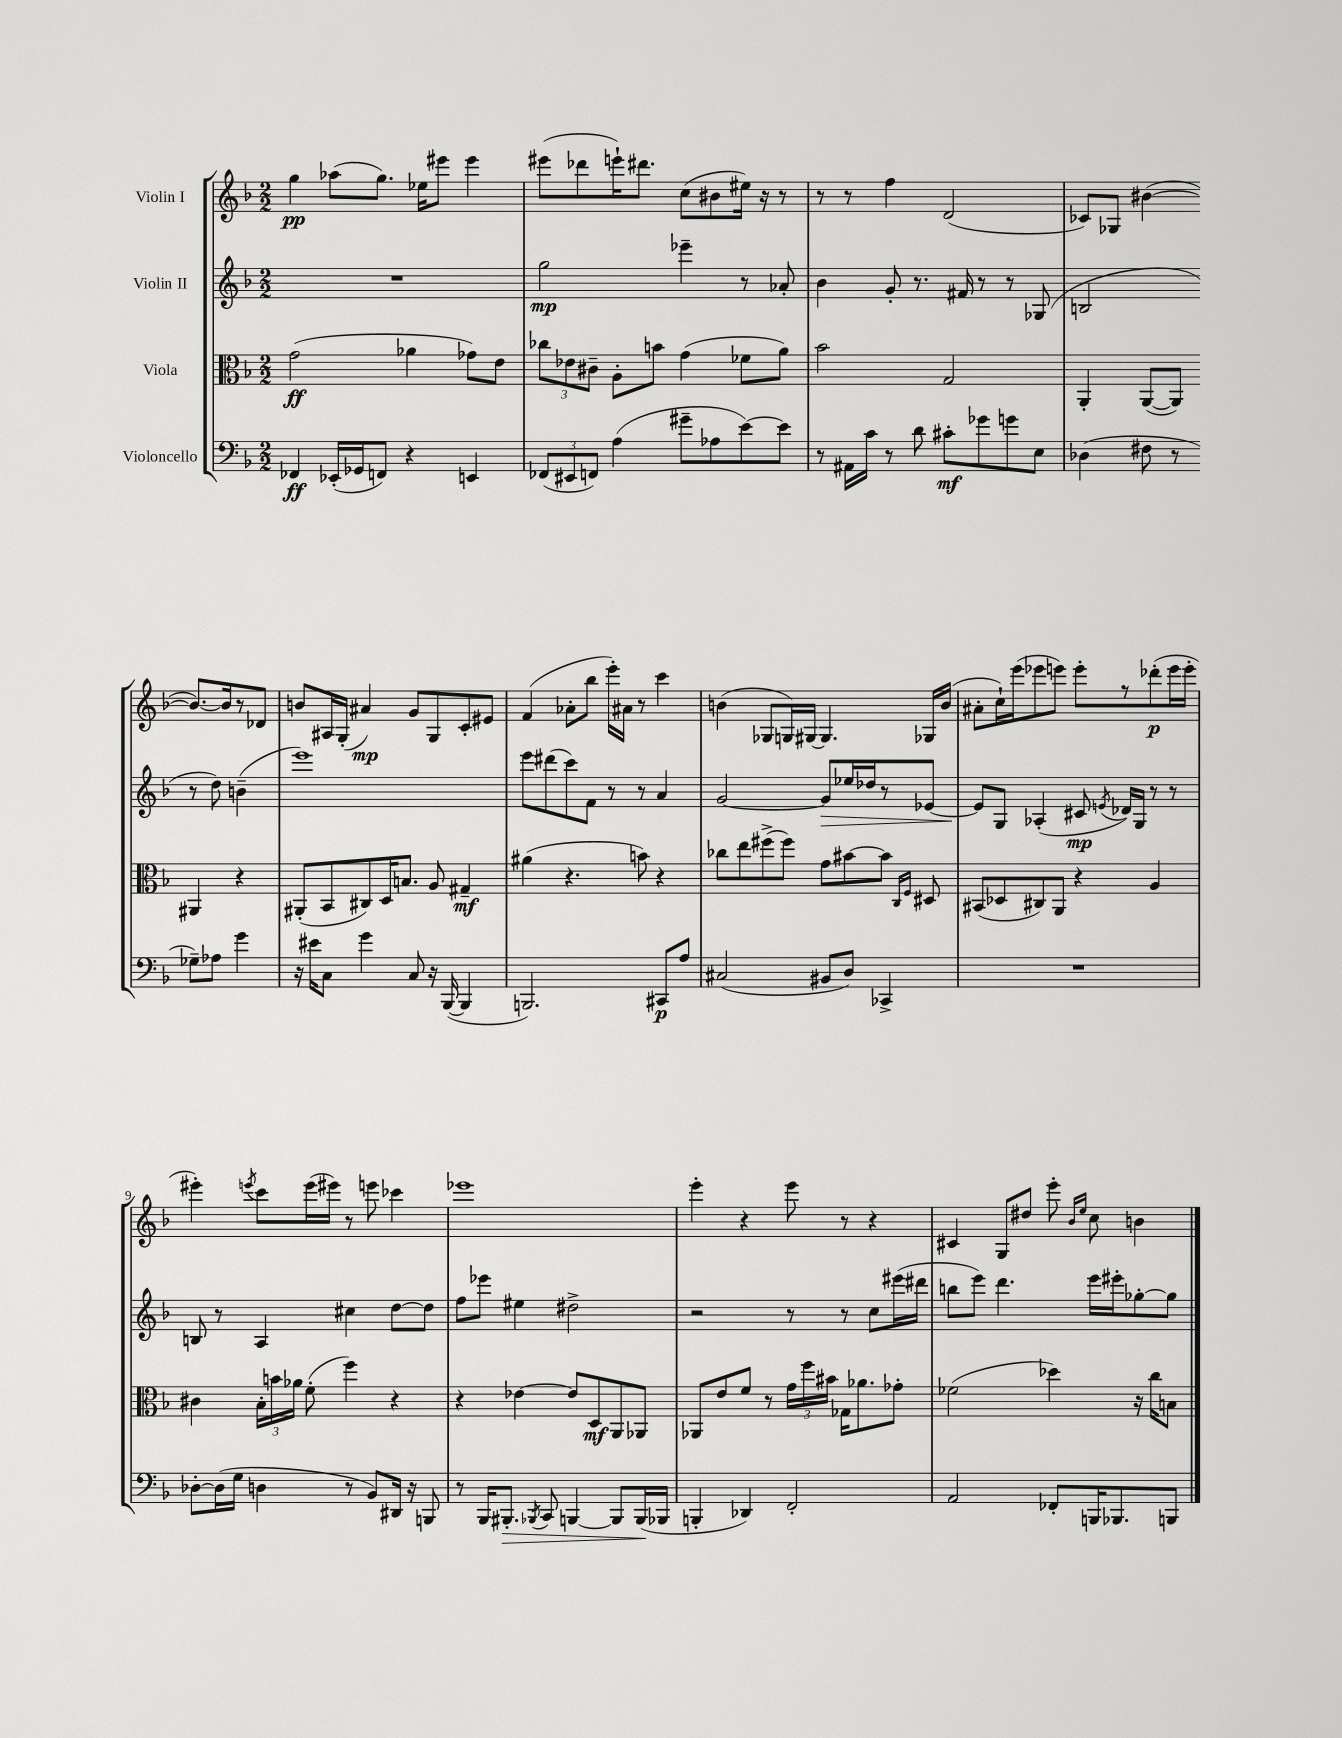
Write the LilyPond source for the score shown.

<<
\new StaffGroup <<
\new Staff = "s0" \with { instrumentName = "Violin I" } {
    \clef treble \key f \major \numericTimeSignature \time 2/2
    \autoBeamOff g''4\pp aes''8[( g''8.]) ees''16[ eis'''8] eis'''4 |
    eis'''8[( des'''8 e'''16-!) dis'''8.] c''8[( bis'8 eis''16]) r16 r8 |
    r8 r8 f''4 d'2( |
    ces'8[) ges8] bis'4~( bis'8.[~) bis'16 r8 des'8] |
    b'8[ ais16 g16]-.( ais'4\mp) g'8[ g8 c'8-. eis'8] |
    f'4( aes'8[-. bes''8] e'''16[-.) ais'16] r8 c'''4 |
    b'4( ges8[ g16) gis16]~ gis4. ges16[ b'16]( |
    ais'8[-. c''16-!) e'''16( ees'''8 e'''8]) e'''8[-. r8 des'''8-.\p( e'''16 e'''16]-. |
    eis'''4-.) \acciaccatura { e'''8 } c'''8[ e'''16( eis'''16]) r8 e'''8 ces'''4 |
    ees'''1 |
    e'''4-. r4 e'''8 r8 r4 |
    cis'4 g8[ dis''8] e'''8-. \grace { bes'16[ e''16] } c''8 b'4 \bar "|." |
}
\new Staff = "s1" \with { instrumentName = "Violin II" } {
    \clef treble \key f \major \numericTimeSignature \time 2/2
    \autoBeamOff R1 |
    g''2\mp ees'''4-- r8 aes'8-. |
    bes'4 g'8-. r8. fis'16 r8 r8 ges8( |
    b2 r8 d''8) b'4--( |
    e'''1) |
    e'''8[ dis'''8( c'''8) f'8] r8 r8 a'4 |
    g'2~ g'8[\> ees''16 des''16 r8 ees'8]~ |
    ees'8[\! g8] aes4-.( cis'8\mp \acciaccatura { e'8 } des'16[) g16] r8 r8 |
    b8 r8 a4 cis''4 d''8[~ d''8] |
    f''8[ ees'''8] eis''4 dis''2-> |
    r2 r8 r8 c''8[ eis'''16( dis'''16] |
    b''8[ e'''8]) d'''4. e'''16[ eis'''16-. ges''8~-. ges''8] \bar "|." |
}
\new Staff = "s2" \with { instrumentName = "Viola" } {
    \clef alto \key f \major \numericTimeSignature \time 2/2
    \autoBeamOff g'2\ff( aes'4 ges'8[) e'8] |
    \tuplet 3/2 { ces''8[ ees'8 cis'8]-- } a8[-. b'8] g'4( fes'8[ a'8]) |
    bes'2 g2 |
    a,4-. a,8[~( a,8]) ais,4 r4 |
    ais,8[-.( bes,8 cis8) d16 b8.] a8 gis4--\mf |
    ais'4( r4. b'8) r4 |
    ces''8[ e''8 fis''8->( fis''8]) g'8[ bis'8~ bis'8] \grace { c16[ f16] } dis8 |
    bis,8[( des8 cis8) a,8] r4 a4 |
    cis'4 \tuplet 3/2 { bes16[-. b'16 aes'16] } f'8-.( f''4) r4 |
    r4 ees'4~ ees'8[ d8\mf a,8 aes,8] |
    aes,8[ e'8 f'8] r8 \tuplet 3/2 { g'16[ f''16 bis'16] } ges16[ aes'8. ges'8]-. |
    fes'2( des''4) r16 c''16[ b8] \bar "|." |
}
\new Staff = "s3" \with { instrumentName = "Violoncello" } {
    \clef bass \key f \major \numericTimeSignature \time 2/2
    \autoBeamOff fes,4\ff ees,16[-.( ges,16 f,8]) r4 e,4 |
    \tuplet 3/2 { fes,8[( eis,8 f,8]) } a4( gis'8[-- aes8 e'8~) e'8] |
    r8 ais,16[ c'16] r8 d'8 cis'8[-.\mf ges'8 g'8 e8] |
    des4( fis8 r8 ges8[--) aes8] g'4 |
    r16 eis'16[ c8] g'4 c8 r16 bes,,16~( bes,,4 |
    b,,2.) cis,8[\p a8] |
    cis2( bis,8[ d8]) ces,4-> |
    R1 |
    des8[~-. des16( g16] d4 r8 bes,8[) dis,16] r16 b,,8 |
    r8 bes,,16[ bis,,8.]-.\> \acciaccatura { bes,,8 } c,8 b,,4~ b,,8[ b,,16\!( bes,,16] |
    b,,4-. des,4) f,2-. |
    a,2 fes,8[-. b,,16 bes,,8. b,,8] \bar "|." |
}
>>
>>
